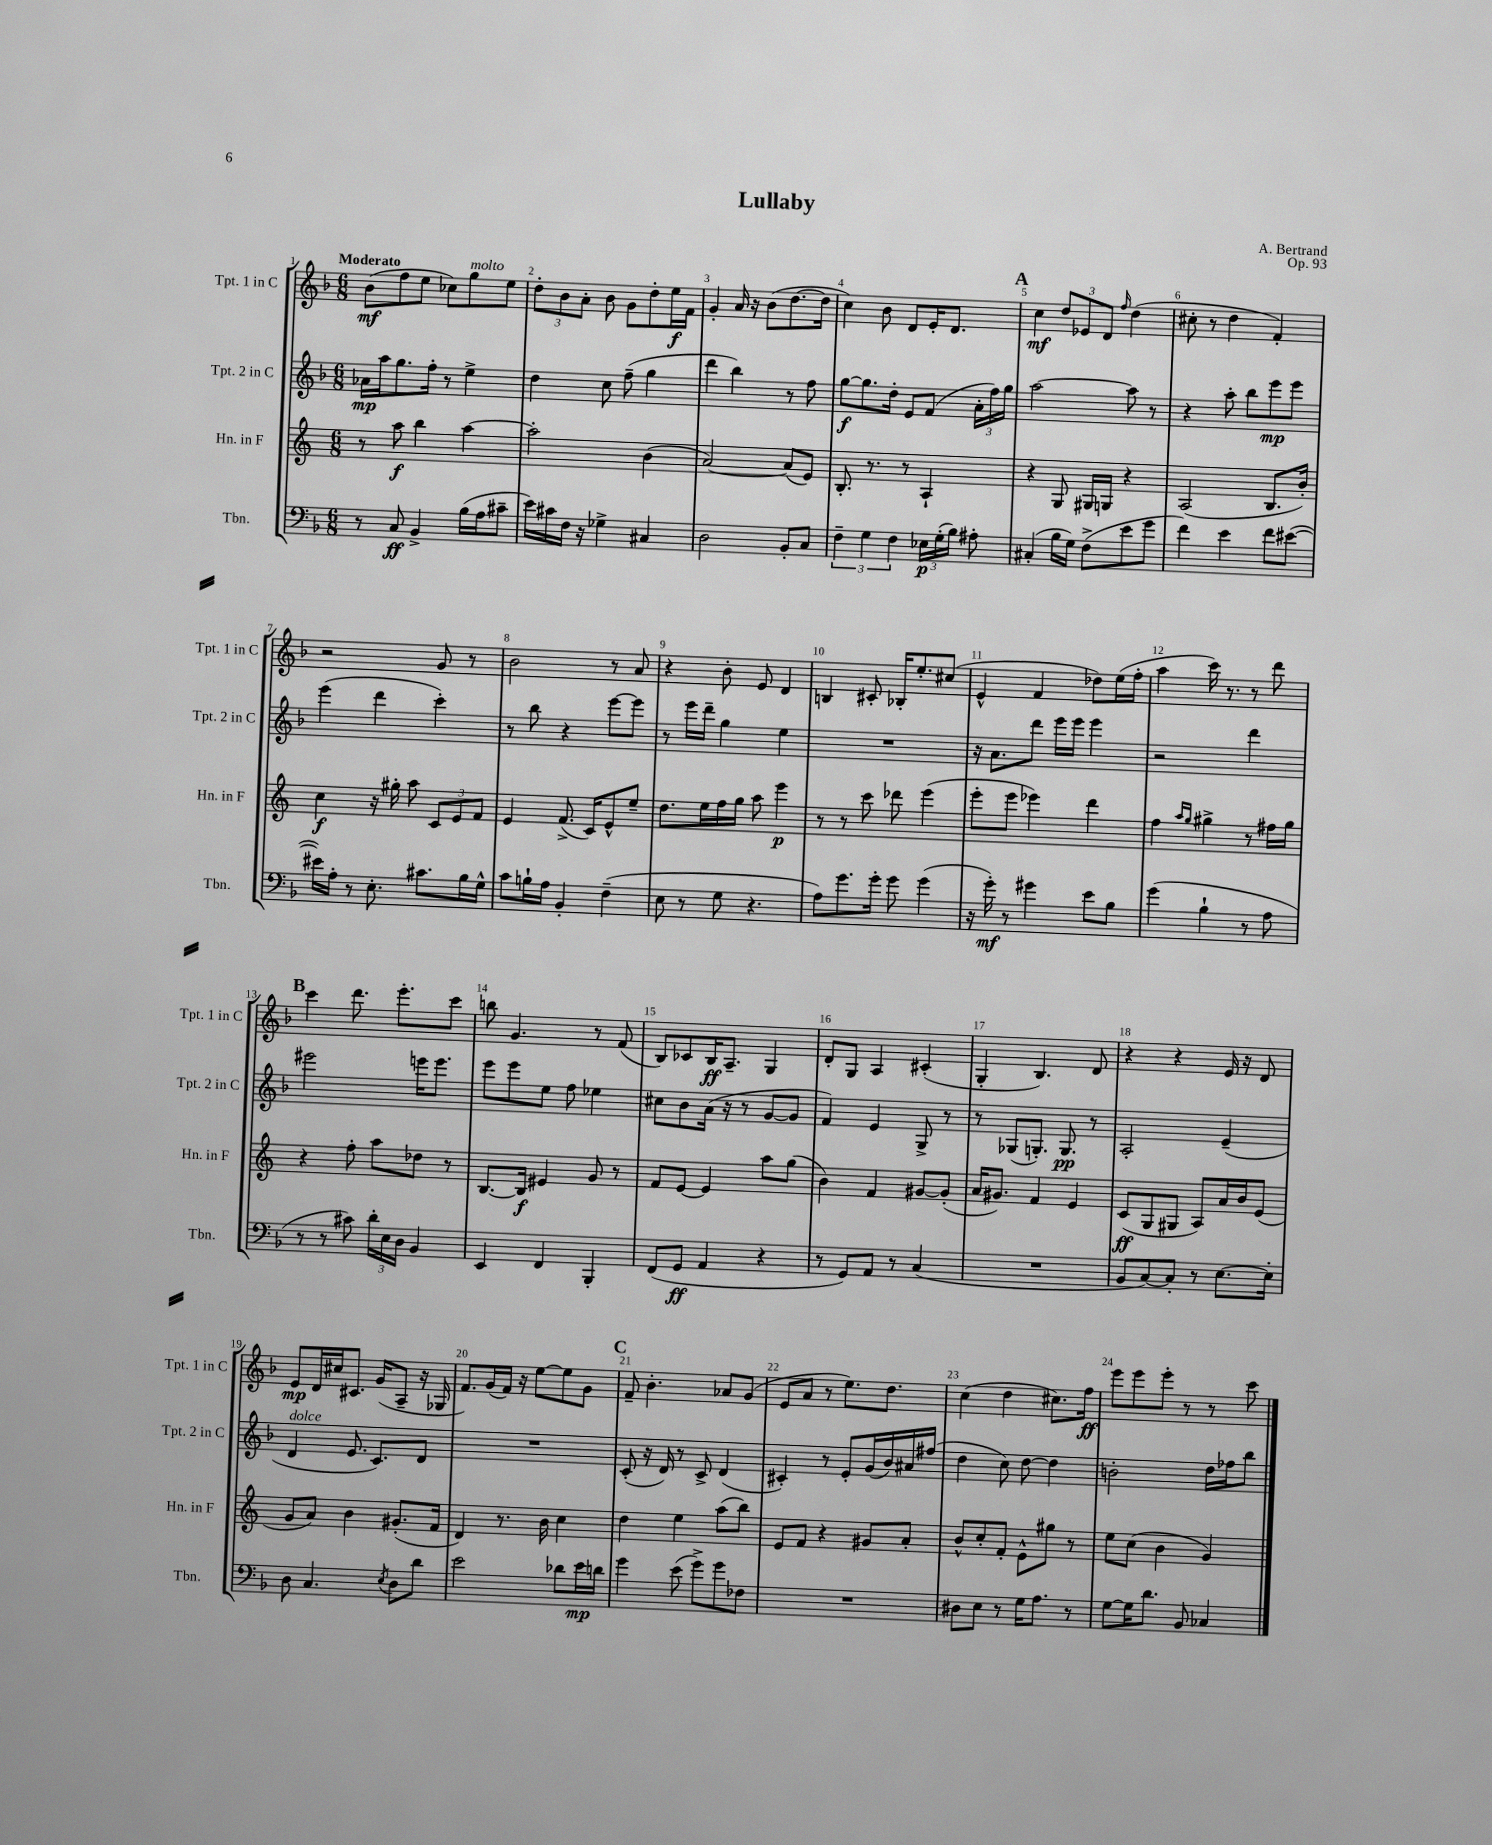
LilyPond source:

\header { title = "Lullaby" composer = "A. Bertrand" opus = "Op. 93" }
<<
\new StaffGroup <<
\new Staff = "s0" \with { instrumentName = "Tpt. 1 in C" shortInstrumentName = "Tpt. 1 in C" } {
    \clef treble \key f \major \numericTimeSignature \time 6/8 \tempo "Moderato"
    \autoBeamOff bes'8[\mf( f''8 e''8] ces''8[) g''8^\markup { \italic "molto" } e''8] |
    \tuplet 3/2 { d''8[-. bes'8 a'8]-. } bes'8 g'8[ d''8-. e''16\f f'16] |
    g'4-. a'16 r16 bes'8[( d''8.~ d''16] |
    c''4) bes'8 d'8[ e'16-. d'8.] |
    \mark \markup { \bold "A" } c''4\mf \tuplet 3/2 { d''8[ ees'8 d'8] } \grace { f''16 } d''4( |
    cis''8-. r8 d''4 f'4-.) |
    r2 g'8 r8 |
    bes'2 r8 a'8 |
    r4 bes'8-. e'8 d'4 |
    b4 cis'8-. bes16[-. e''8.-. cis''8]( |
    e'4-^ f'4 des''8[) e''16( f''16]-. |
    a''4 c'''16) r8. r8 d'''8 |
    \mark \markup { \bold "B" } c'''4 d'''8. e'''8.[-. c'''8] |
    b''8 g'4. r8 f'8( |
    bes8[) ces'8 bes16\ff a8.]-- g4 |
    d'8[-. g8] a4 cis'4-.( |
    g4-. bes4.) d'8 |
    r4 r4 e'16 r16 d'8 |
    e'8[\mp d'16 cis''16 cis'8.] g'16[( a8]-- r16 ges16 |
    f'8.[) g'16( f'16]) r16 e''8[~ e''8 g'8] |
    \mark \markup { \bold "C" } f'8-- bes'4.-. aes'8[ g'8]( |
    e'8[ a'8] r8 e''8.[) d''8.] |
    c''4( d''4 cis''8.[) f''16]\ff |
    e'''8[ e'''8 e'''8]-. r8 r8 c'''8 \bar "|." |
}
\new Staff = "s1" \with { instrumentName = "Tpt. 2 in C" shortInstrumentName = "Tpt. 2 in C" } {
    \clef treble \key f \major \numericTimeSignature \time 6/8
    \autoBeamOff aes'16[\mp a''16 g''8. f''16]-. r8 e''4-> |
    d''4 c''8 f''8--( g''4 |
    d'''4 bes''4) r8 f''8 |
    g''8[~\f g''8. d''16]-. e'8[ f'8]( \tuplet 3/2 { a'16[-. f''16) g''16] } |
    \mark \markup { \bold "A" } a''2~ a''8 r8 |
    r4 a''8-. bes''8[ e'''8\mp e'''8] |
    e'''4( d'''4 c'''4-.) |
    r8 bes''8 r4 e'''8[~ e'''8] |
    r8 e'''16[ d'''16]-- g''4 e''4 |
    R2. |
    r16 a'8.[ d'''8] e'''16[ e'''16] e'''4 |
    r2 d'''4 |
    \mark \markup { \bold "B" } eis'''2 e'''16[ e'''8.] |
    e'''8[ e'''8 e''8] f''8 ees''4 |
    cis''8[ bes'8 a'16]( r16 r8 g'8[~ g'8] |
    f'4) e'4 g8-> r8 |
    r8 ges8[( g8.]-.) g8.\pp r8 |
    a2-. e'4--( |
    d'4^\markup { \italic "dolce" } e'8. c'8.[) d'8] |
    R2. |
    \mark \markup { \bold "C" } c'8-.( r16 d'16) r8 c'8-> d'4( |
    cis'4-.) r8 e'8[-. g'16( bes'16) ais'16 fis''16]( |
    d''4 c''8) d''8~ d''4 |
    b'2-. d''16[ fes''16 bes''8] \bar "|." |
}
\new Staff = "s2" \with { instrumentName = "Hn. in F" shortInstrumentName = "Hn. in F" } {
    \clef treble \key c \major \numericTimeSignature \time 6/8
    \autoBeamOff r8 a''8\f b''4 a''4~ |
    a''2-. b'4( |
    a'2~) a'8[( e'8]) |
    b8.-. r8. r8 a4-! |
    \mark \markup { \bold "A" } r4 g8 gis16[ g16] r4 |
    a2( b8.[ b'16]-.) |
    c''4\f r16 gis''16-. a''8 \tuplet 3/2 { c'8[ e'8 f'8] } |
    e'4 f'8.->( c'16[) e'8-^ e''8]-- |
    d''8.[ e''16 f''16 g''16] a''8 e'''4\p |
    r8 r8 c'''8 des'''8 e'''4( |
    e'''8[-. e'''8] ees'''4) d'''4 |
    f''4 \grace { a''16[ g''16] } gis''4-> r8 fis''16[ gis''16] |
    \mark \markup { \bold "B" } r4 f''8-. a''8[ des''8] r8 |
    b8.[~ b16]\f eis'4 g'8 r8 |
    f'8[ e'8]~ e'4 a''8[ g''8]( |
    b'4) f'4 gis'8[~ gis'8]-.( |
    a'16[ gis'8.]) f'4 e'4 |
    c'8[\ff( g8 gis8] a8[) a'16 b'16 e'8]( |
    g'8[ a'8]) b'4 gis'8.[-.( f'16] |
    d'4) r8. b'16 c''4 |
    \mark \markup { \bold "C" } d''4 e''4 a''8[( b''8]) |
    e'8[ f'8] r4 gis'8[ a'8]-. |
    b'8[-^ c''8-. f'8]-. e'8[-^ gis''8] r8 |
    e''8[ c''8]( b'4 g'4) \bar "|." |
}
\new Staff = "s3" \with { instrumentName = "Tbn." shortInstrumentName = "Tbn." } {
    \clef bass \key f \major \numericTimeSignature \time 6/8
    \autoBeamOff r8 c8\ff bes,4-> bes16[( a16 cis'8]-- |
    e'16[) cis'16 f16] r16 ges4-> cis4 |
    d2 bes,8[-. c8] |
    \tuplet 3/2 { f4-- g4 f4 } \tuplet 3/2 { ees16[\p g16-.( bes16]) } ais8-. |
    \mark \markup { \bold "A" } cis4-.( bes16[ g16]) f8[->( e'8 g'8] |
    f'4) e'4 f'8[ eis'8]~( |
    eis'16[) a16]-. r8 e8.-. cis'8.[ bes16 g16]-^ |
    c'8[ b16-! a16] bes,4-. f4--( |
    e8 r8 g8 r4. |
    a8[) g'8. g'16]-. g'8 g'4( |
    r16 g'16-.\mf) r8 gis'4 e'8[ bes8] |
    g'4( bes4-! r8 a8 |
    \mark \markup { \bold "B" } r8 r8 cis'8) \tuplet 3/2 { d'16[-. e16 d16] } bes,4 |
    e,4 f,4 bes,,4-. |
    f,8[( g,8]\ff a,4 r4 |
    r8 g,8[) a,8] r8 c4( |
    R2. |
    bes,8[ c8~) c8]-. r8 e8.[~ e16]-. |
    d8 c4. \acciaccatura { e8 } d8[ d'8] |
    e'2 des'8[ e'16\mp d'16] |
    \mark \markup { \bold "C" } g'4 e'8( g'8[->) g'8 fes8] |
    R2. |
    dis8[ e8] r8 g16[ a8.] r8 |
    g8[~ g16 d'8.] bes,8 ces4 \bar "|." |
}
>>
>>
\layout { \context { \Score \override BarNumber.break-visibility = ##(#f #t #t) barNumberVisibility = #all-bar-numbers-visible } }
